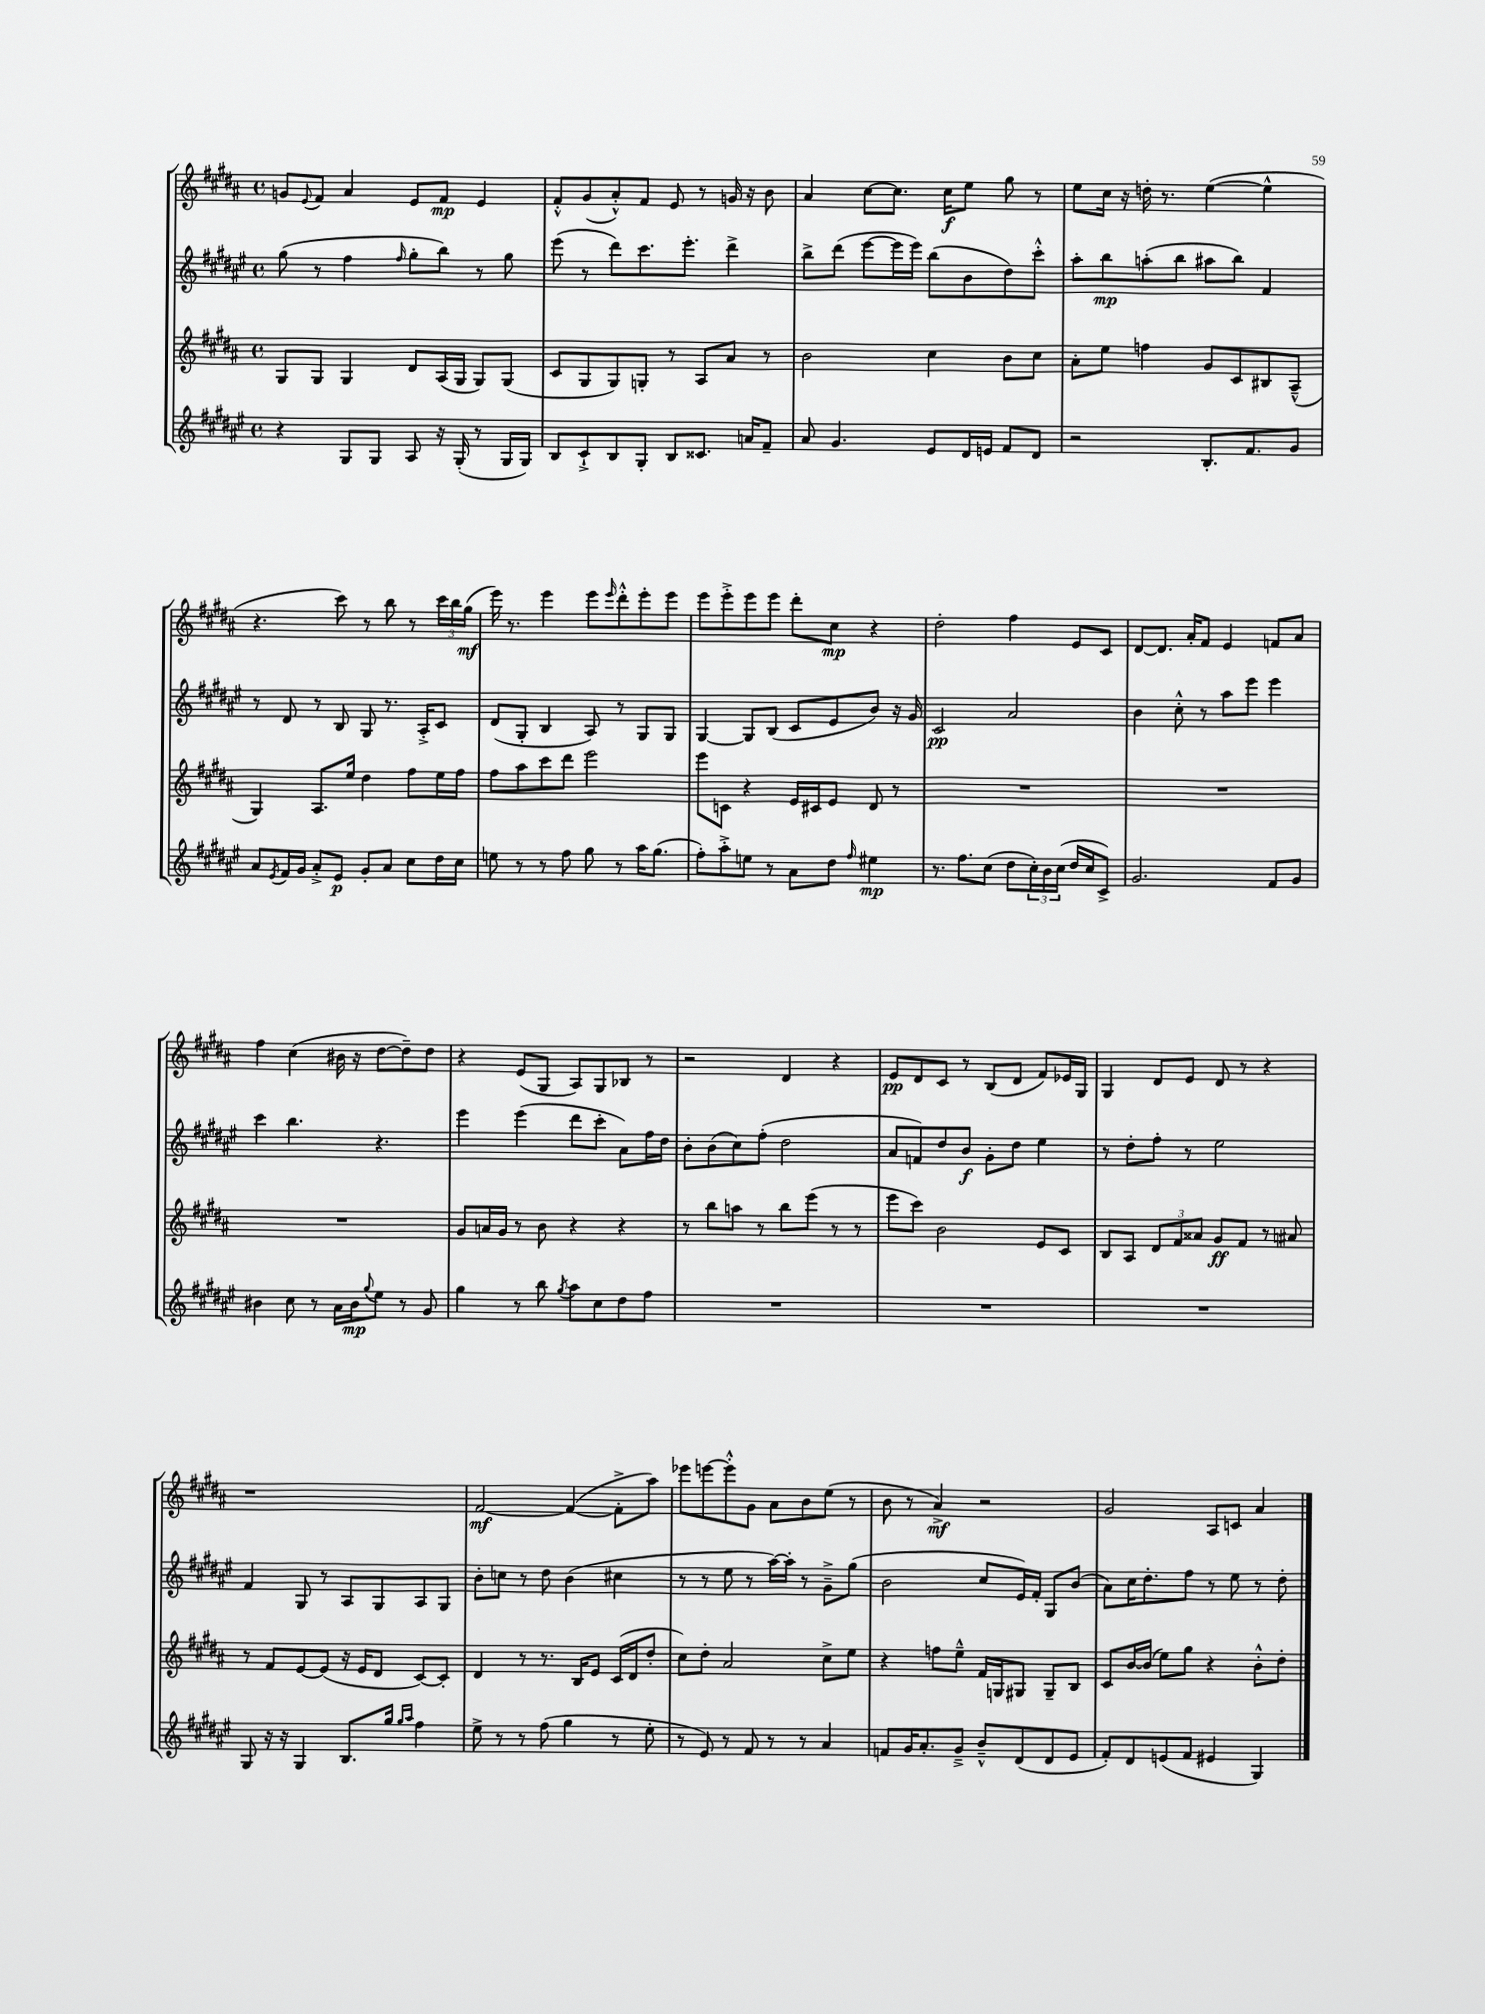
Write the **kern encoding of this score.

**kern	**kern	**kern	**kern
*staff4	*staff3	*staff2	*staff1
*clefG2	*clefG2	*clefG2	*clefG2
*k[f#c#g#d#a#e#]	*k[f#c#g#d#a#]	*k[f#c#g#d#a#e#]	*k[f#c#g#d#a#]
*M4/4	*M4/4	*M4/4	*M4/4
*met(c)	*met(c)	*met(c)	*met(c)
4r	8G#	(8gg#	8g
.	.	.	8qqe
.	8G#	8r	8f#
8G#	4G#	4ff#	4a#
8G#	.	.	.
.	.	16qqff#	.
8A#	8d#	8gg#'	8e
16r	(16A#	8bb)	8f#
(16G#'	16G#	.	.
8r	8G#)	8r	4e
16G#	(8G#	8gg#	.
16G#)	.	.	.
=	=	=	=
8B	8c#	(8eee#	8f#'^^
8c#`^	8G#	8r	(8g#
8B	8G#)	8ddd#)	8a#'^^)
8G#'	8G'	8.ccc#	8f#
8B	8r	.	8e
.	.	8.eee#'	.
8.c##	8A#	.	8r
.	8a#	4ddd#^	16g
16a	.	.	16r
8f#~	8r	.	8b
=	=	=	=
8a#	2b	8bb^	4a#
4.g#	.	(8ddd#	.
.	.	[8eee#	[8cc#
.	.	16eee#]	8.cc#]
.	.	16eee#)	.
8e#	4cc#	(8bb	.
.	.	.	16cc#
16d#	.	8b	8ee
16e	.	.	.
8f#	8b	8dd#)	8gg#
8d#	8cc#	8ccc#'^^	8r
=	=	=	=
2r	8a#'	8aa#'	8ee
.	8ee	8bb	16cc#
.	.	.	16r
.	4ff	(8aa'	16dd'
.	.	.	8.r
.	.	8bb	.
8.B'	8g#	8aa#	([4ee
.	8c#	8bb)	.
8.f#	.	.	.
.	8B#	4f#	4ee^^]
8g#	(8A#~^^	.	.
=	=	=	=
8a#	4G#)	8r	4.r
8qe#	.	.	.
16f#	.	8d#	.
16g#	.	.	.
8a#'^	8.A#	8r	.
8e#	.	8B	8ccc#)
.	16ee	.	.
8g#'	4dd#	8G#	8r
8a#	.	8.r	8bb
8cc#	8ff#	.	8r
.	.	16A#'^	.
16dd#	16ee	8c#	24ccc#
.	.	.	24bb
16cc#	16ff#	.	.
.	.	.	(24gg#
=	=	=	=
8ee	8ff#	(8d#	16eee)
.	.	.	8.r
8r	8aa#	8G#'	.
8r	8ccc#	4B	4eee
8ff#	8ddd#	.	.
8gg#	2eee	8A#)	8eee
.	.	.	16qqeee
8r	.	8r	8ddd#'^^
16aa#	.	8G#	8eee'
(8.gg#	.	.	.
.	.	8G#	8eee
=	=	=	=
8ff#')	8eee	[4G#	8eee
8aa#'^	8c	.	8eee'^
8ee	4r	8G#]	8eee
8r	.	(8B	8eee
8a#	16e	8c#	8ddd#'
.	16c#	.	.
8dd#	8e	8e#	8cc#
16qqff#	.	.	.
4ee#	8d#	8b)	4r
.	8r	16r	.
.	.	16g#	.
=	=	=	=
8.r	1r	2c#	2dd#'
8.ff#	.	.	.
(8cc#	.	.	.
8dd#	.	2a#	4ff#
24cc#')	.	.	.
24b	.	.	.
(24cc#	.	.	.
16dd#	.	.	8e
16cc#	.	.	.
8c#^)	.	.	8c#
=	=	=	=
2.g#	1r	4b	[8d#
.	.	.	8.d#]
.	.	8cc#'^^	.
.	.	.	16a#'
.	.	8r	8f#
.	.	8aa#	4e
.	.	8eee#	.
8f#	.	4eee#	8f
8g#	.	.	8a#
=	=	=	=
4b#	1r	4ccc#	4ff#
8cc#	.	4.bb	(4cc#
8r	.	.	.
16a#	.	.	16b#
16b#	.	.	16r
8qqgg#	.	.	.
8ee#	.	4.r	[8dd#
8r	.	.	8dd#~])
8g#	.	.	8dd#
=	=	=	=
4gg#	8g#	4eee#	4r
.	16a	.	.
.	16g#	.	.
8r	8r	(4eee#	(8e
8bb	8b	.	8G#
8qgg#	.	.	.
8aa#	4r	8ddd#	8A#)
8cc#	.	8ccc#'	8G#
8dd#	4r	8a#)	8B-
8ff#	.	16ff#	8r
.	.	16dd#	.
=	=	=	=
1r	8r	8b'	2r
.	8bb	(8b	.
.	8aa	8cc#)	.
.	8r	(8ff#'	.
.	8bb	2dd#	4d#
.	(8eee	.	.
.	8r	.	4r
.	8r	.	.
=	=	=	=
1r	8eee	8a#	8e
.	8ccc#)	8f)	8d#
.	2b	8dd#	8c#
.	.	8b	8r
.	.	8g#'	(8B
.	.	8dd#	8d#
.	8e	4ee#	8f#)
.	8c#	.	16e-
.	.	.	16G#
=	=	=	=
1r	8B	8r	4G#
.	8A#	8dd#'	.
.	12d#	8ff#'	8d#
.	12f#	.	.
.	.	8r	8e
.	12a##	.	.
.	8g#	2ee#	8d#
.	8f#	.	8r
.	8r	.	4r
.	8a#	.	.
=	=	=	=
8G#	8r	4f#	1r
16r	8f#	.	.
16r	.	.	.
4G#	[8e	8G#	.
.	(8e]	8r	.
8.B	16r	8A#	.
.	16e	.	.
.	8d#	8G#	.
16gg#	.	.	.
16qqgg#	.	.	.
16qqaa#	.	.	.
4ff#	[8c#)	8A#	.
.	8c#']	8G#	.
=	=	=	=
8ee#^	4d#	8b'	[2f#
8r	.	8cc	.
8r	8r	8r	.
(8ff#	8.r	8dd#	.
4gg#	.	(4b	(4f#_
.	16B	.	.
.	8e	.	.
8r	(16c#	4cc#	8f#'^]
.	16d#	.	.
8ee#'	8dd#'	.	8aa#)
=	=	=	=
8r	8cc#)	8r	8eee-
8e#)	8dd#'	8r	[8eee
8r	2a#	8ee#	8eee'^^]
8f#	.	8r	8g#
8r	.	[16aa#)	8a#
.	.	16aa#']	.
8r	.	8r	8b
4a#	8cc#^	8g#~^	(8ee
.	8ee	(8gg#	8r
=	=	=	=
8f	4r	2b	8b
16g#	.	.	8r
8.a#'	.	.	.
.	8ff	.	4a#^)
8g#~^	8ee~^^	.	.
8b~^^	16f#	8cc#	2r
.	16G	.	.
(8d#	8G#	16e#)	.
.	.	16f#'	.
8d#	8G#~	8G#	.
8e#	8B	(8b	.
=	=	=	=
8f#')	8c#	8a#)	2g#
8d#	[16b	16cc#	.
.	(16b]	8.dd#'	.
(8e	8ee)	.	.
8f#	8gg#	8ff#	.
4e#	4r	8r	8A#
.	.	8ee#	8c
4G#)	8b'^^	8r	4a#
.	8dd#'	8dd#'	.
==	==	==	==
*-	*-	*-	*-
